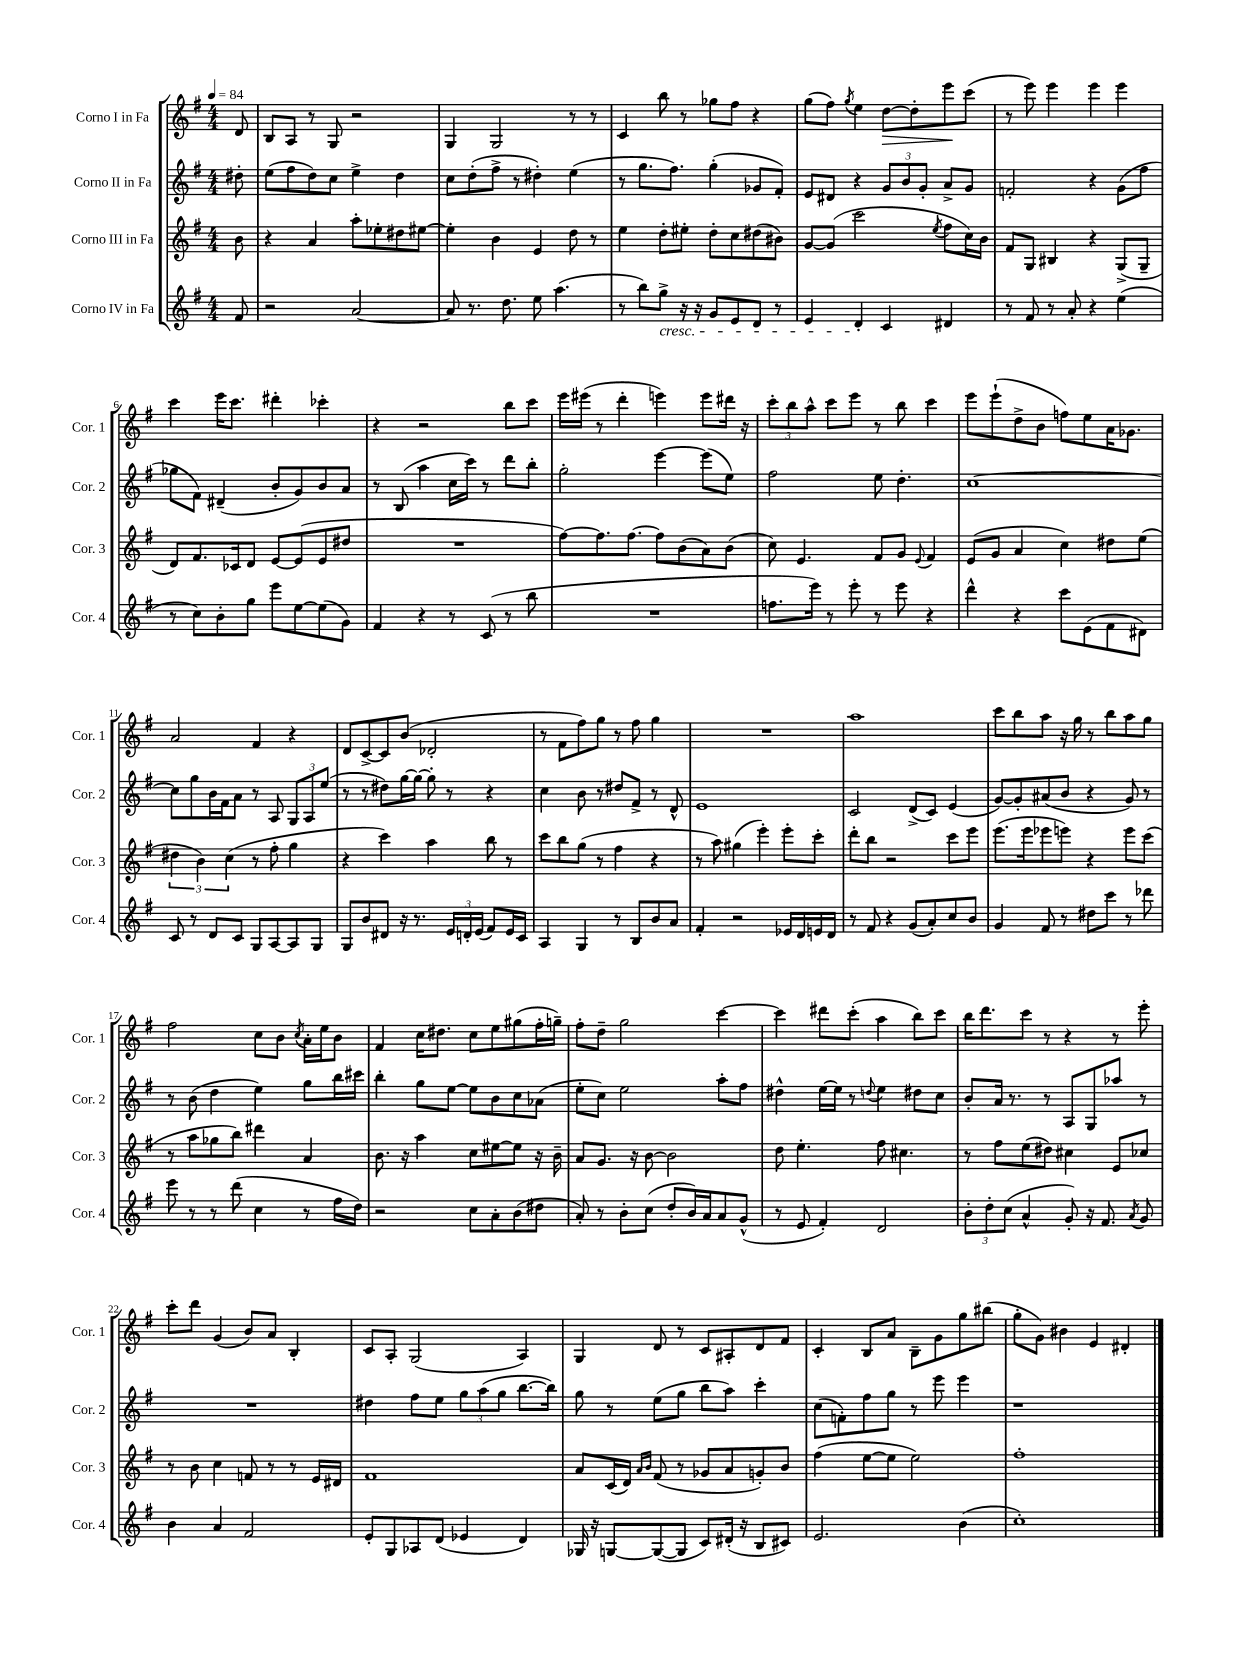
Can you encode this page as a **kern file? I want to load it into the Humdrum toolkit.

**kern	**kern	**kern	**kern
*staff4	*staff3	*staff2	*staff1
*clefG2	*clefG2	*clefG2	*clefG2
*k[f#]	*k[f#]	*k[f#]	*k[f#]
*M4/4	*M4/4	*M4/4	*M4/4
*MM84	*MM84	*MM84	*MM84
8f#	8b	8dd#'	8d
=	=	=	=
2r	4r	(8ee	8B
.	.	8ff#	8A
.	4a	8dd)	8r
.	.	8cc	8G
[2a	8aa'	4ee^	2r
.	8ee-'	.	.
.	8dd#	4dd	.
.	[8ee#	.	.
=	=	=	=
8a]	4ee#']	8cc	4G
8.r	.	(8dd'	.
.	4b	8ff#^	2G
8.dd	.	.	.
.	.	8r	.
8ee	4e	4dd#')	.
(4.aa	.	.	.
.	8dd	(4ee	8r
.	8r	.	8r
=	=	=	=
8r	4ee	8r	4c
8bb)	.	8.gg	.
8gg^	8dd'	.	8bb
.	.	8.ff#)	.
16r	8ee#'	.	8r
16r	.	.	.
8g	8dd'	(4gg'	8gg-
8e	8cc	.	8ff#
8d	(8dd#	8g-	4r
8r	8b#)	8f#')	.
=	=	=	=
4e	[8g	8e	(8gg
.	(8g]	8d#	8ff#)
.	.	.	8qgg
4d'	2ccc	4r	4ee
4c	.	12g	[8dd
.	.	12b	.
.	.	.	8dd']
.	.	12g'	.
.	8qee	.	.
4d#	8ff#	8a^	8eee
.	16cc)	8g	(8ccc
.	16b	.	.
=	=	=	=
8r	8f#	2f'	8r
8f#	8G	.	8eee)
8r	4B#	.	4eee
8a'	.	.	.
4r	4r	4r	4eee
(4ee	(8G^	(8g	4eee
.	8G~	8ff#	.
=	=	=	=
8r	8d)	8gg-	4ccc
8cc)	8.f#	8f#)	.
8b'	.	(4d#~	16eee
.	16c-	.	8.ccc
8gg	8d	.	.
8eee	[8e	8b'	4ddd#'
[8ee	(8e]	8g)	.
(8ee]	8e	8b	4ccc-'
8g)	8dd#	8a	.
=	=	=	=
4f#	1r	8r	4r
.	.	(8B	.
4r	.	4aa	2r
8r	.	16cc	.
.	.	16ccc)	.
(8c	.	8r	.
8r	.	8ddd	8bb
8bb	.	8bb'	8ccc
=	=	=	=
1r	[8ff#)	2gg'	16eee
.	.	.	(16eee#
.	8.ff#]	.	8r
.	.	.	4ddd'
.	[8.ff#	.	.
.	8ff#]	[4eee	4eee)
.	(8b	.	.
.	8a)	(8eee]	8eee
.	(8b	8ee)	16ddd#
.	.	.	16r
=	=	=	=
8.ff	8cc)	2ff#	12ccc'
.	.	.	12bb
.	4.e	.	.
.	.	.	12aa^^
16eee)	.	.	.
8r	.	.	8ccc
8eee'	.	.	8eee
8r	8f#	8ee	8r
8eee	8g	4.dd'	8bb
.	8qqe	.	.
4r	4f#	.	4ccc
=	=	=	=
4ddd^^	(8e	[1cc	8eee
.	8g	.	(8eee`
4r	4a	.	8dd^
.	.	.	8b
8ccc	4cc)	.	8ff)
(8e	.	.	8ee
8f#	8dd#	.	16a
.	.	.	8.g-
8d#)	(8ee	.	.
=	=	=	=
8c	6dd#	8cc]	2a
8r	.	8gg	.
.	6b)	.	.
8d	.	16b	.
.	.	16f#	.
.	(6cc	.	.
8c	.	8a	.
8G	8r	8r	4f#
[8A	8ff#'	8A	.
8A]	4gg	12G	4r
.	.	12A	.
8G	.	.	.
.	.	(12ee	.
=	=	=	=
8G	4r	8r	8d
8b	.	8r	[8c^
8d#	4ccc)	8dd#)	8c]
16r	.	[16gg	(8b
8.r	.	16gg_	.
.	4aa	8gg']	2d-'
24e	.	8r	.
24d'	.	.	.
(24e	.	.	.
8f#)	8bb	4r	.
16e	8r	.	.
16c	.	.	.
=	=	=	=
4A	8ccc	4cc	8r
.	8bb	.	8f#
4G	(8gg	8b	8ff#)
.	8r	8r	8gg
8r	4ff#	8dd#	8r
8B	.	8f#^	8ff#
8b	4r	8r	4gg
8a	.	8d^^	.
=	=	=	=
4f#'	8r	1e	1r
.	8aa)	.	.
2r	(4gg#	.	.
.	4eee')	.	.
16e-	8eee'	.	.
16d	.	.	.
16e	8ccc'	.	.
16d	.	.	.
=	=	=	=
8r	8ddd'	2c	1aa
8f#	8bb	.	.
4r	2r	.	.
(8g	.	(8d^	.
8a')	.	8c)	.
8cc	8ccc	(4e	.
8b	8eee	.	.
=	=	=	=
4g	(8.eee	[8g)	8ccc
.	.	8g']	8bb
.	16eee	.	.
8f#	8eee-	(8a#	8aa
8r	8eee)	8b	16r
.	.	.	16gg
8dd#	4r	4r	8r
8ccc	.	.	8bb
8r	8eee	8g)	8aa
8ddd-	(8ccc	8r	8gg
=	=	=	=
8eee	8r	8r	2ff#
8r	8aa	(8b	.
8r	8gg-	4dd	.
(8ddd	8bb)	.	.
4cc	4ddd#	4ee)	8cc
.	.	.	8b
.	.	.	8qcc
8r	4a	8gg	16a'
.	.	.	16ee
16ff#	.	16bb	8b
16dd)	.	16ccc#	.
=	=	=	=
2r	8.b	4bb'	4f#
.	16r	.	.
.	4aa	8gg	16cc
.	.	.	8.dd#
.	.	[8ee	.
8cc	8cc	8ee]	8cc
8a'	[8ee#	8b	8ee
(8b	8ee#]	8cc	(8gg#
8dd#	16r	(8a-	16ff#'
.	16b~	.	16gg~)
=	=	=	=
8a')	8a	8ee'	8ff#'
8r	8.g	8cc)	8dd~
8b'	.	2ee	2gg
.	16r	.	.
(8cc	[8b	.	.
8dd'	2b]	.	.
16b)	.	.	.
16a	.	.	.
8a	.	8aa'	[4ccc
(8g^^	.	8ff#	.
=	=	=	=
8r	8dd	4dd#^^	4ccc]
8e	4.ee'	.	.
4f#')	.	[16ee	8ddd#
.	.	16ee]	.
.	.	8r	(8ccc'
.	.	8qqdd	.
2d	8ff#	4ee	4aa
.	4.cc#	.	.
.	.	8dd#	8bb)
.	.	8cc	8ccc
=	=	=	=
12b'	8r	8b'	16bb
.	.	.	8.ddd
12dd'	.	.	.
.	8ff#	16a	.
(12cc	.	.	.
.	.	8.r	.
4a^^	(8ee	.	8ccc
.	8dd#)	8r	8r
8g')	4cc#	8A	4r
16r	.	8G	.
8.f#	.	.	.
.	8e	8aa-	8r
8qa	.	.	.
8g	8cc-	8r	8eee'
=	=	=	=
4b	8r	1r	8ccc'
.	8b	.	8ddd
4a	4cc	.	(4g
2f#	8f	.	8b)
.	8r	.	8a
.	8r	.	4B'
.	16e	.	.
.	16d#	.	.
=	=	=	=
8e'	1f#	4dd#	8c
8G	.	.	8A'
8A-	.	8ff#	(2G
(8d	.	8ee	.
4e-	.	12gg	.
.	.	(12aa	.
.	.	12gg	.
4d)	.	[8.bb	4A)
.	.	16bb])	.
=	=	=	=
16G-	8a	8gg	4G
16r	.	.	.
[8G	(16c	8r	.
.	16d)	.	.
.	16qqa	.	.
.	16qqb	.	.
(8G_	(8f#	(8ee	8d
8G]	8r	8gg	8r
8c)	8g-	8bb	8c
(16d#'	8a	8aa)	8A#'
16r	.	.	.
8B	8g')	4ccc'	8d
8c#)	8b	.	8f#
=	=	=	=
2.e	(4ff#	(8cc	4c'
.	.	8f')	.
.	[8ee	8ff#	8B
.	8ee]	8gg	8a
.	2ee)	8r	8B~
.	.	8eee	8g
(4b	.	4eee	8gg
.	.	.	(8bb#
=	=	=	=
1cc')	1ff#'	1r	8gg'
.	.	.	8g)
.	.	.	4b#
.	.	.	4e
.	.	.	4d#'
==	==	==	==
*-	*-	*-	*-
